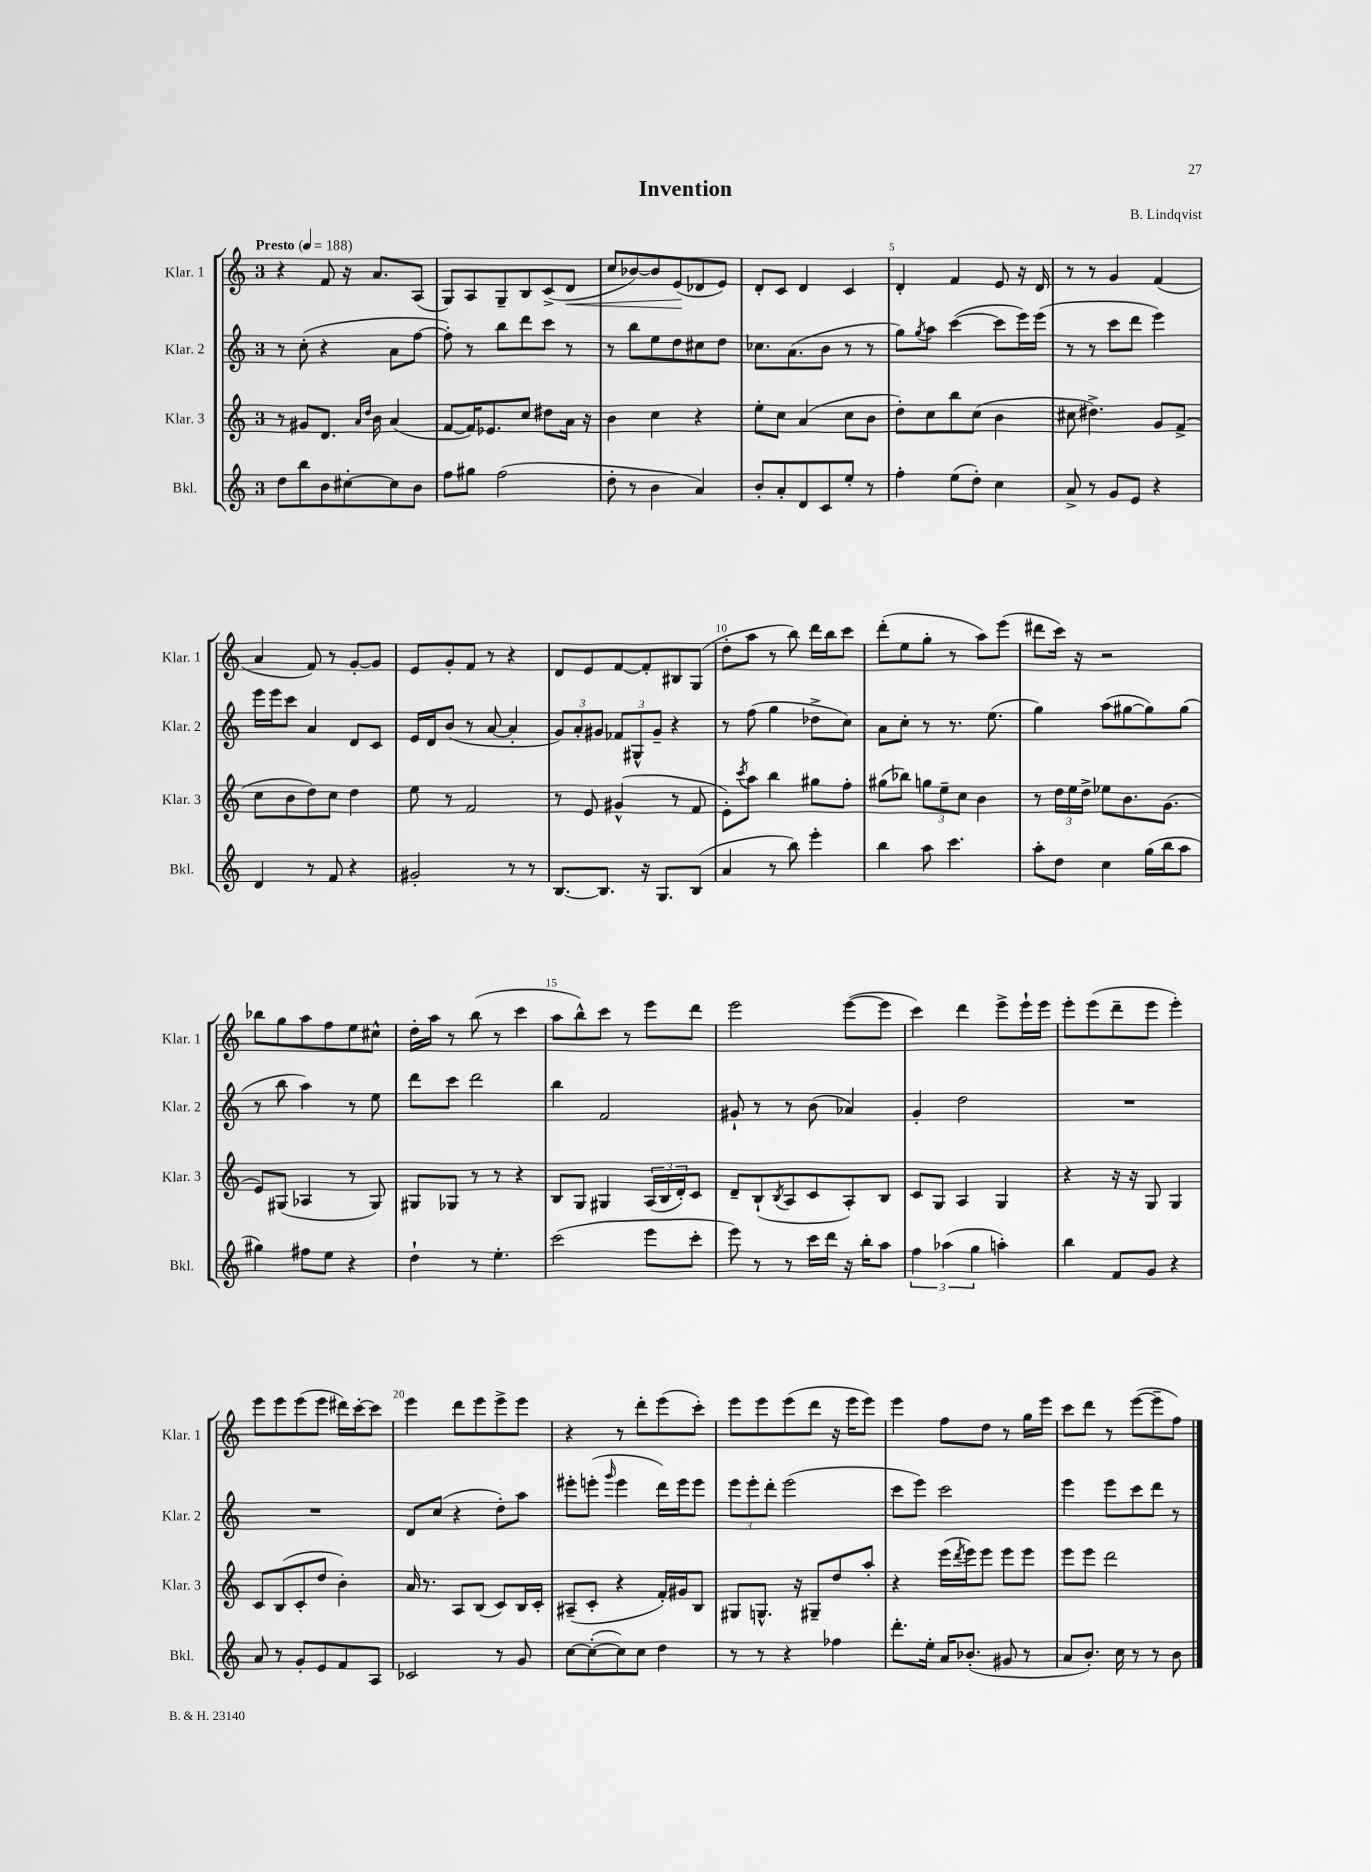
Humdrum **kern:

**kern	**kern	**kern	**kern
*staff4	*staff3	*staff2	*staff1
*clefG2	*clefG2	*clefG2	*clefG2
*k[]	*k[]	*k[]	*k[]
*M3/4	*M3/4	*M3/4	*M3/4
*MM188	*MM188	*MM188	*MM188
8dd	8r	8r	4r
8bb	8g#	(8cc'	.
8b	8.d	4r	8f
[8cc#'	.	.	16r
.	16qqa	.	.
.	16qqdd	.	.
.	16b	.	8.a
8cc#]	(4a	8a	.
8b	.	[8ff	(8A
=	=	=	=
8ff	[8f	8ff'])	8G)
8gg#	16f])	8r	8A
.	8.e-	.	.
(2ff	.	8bb	8G~
.	8cc	8ddd	8B
.	8dd#	8ccc	(8c^
.	16a	8r	8d
.	16r	.	.
=	=	=	=
8dd'	4b	8r	8cc
8r	.	8bb	[8b-)
4b	4cc	8ee	8b-]
.	.	8dd	(8e
4a)	4r	8cc#	8d-
.	.	8dd	8e)
=	=	=	=
8b'	8ee'	8.cc-	8d'
8a'	8cc	.	8c
.	.	(8.a	.
8d	(4a	.	4d
8c	.	8b	.
8ee'	8cc	8r	4c
8r	8b	8r	.
=	=	=	=
4ff'	8dd')	8gg)	4d'
.	.	8qgg	.
.	8cc	8aa	.
(8ee	8bb	([4ccc	4f
8dd')	(8cc	.	.
4cc	4b	8ccc]	8e
.	.	16eee)	16r
.	.	(16eee	16d
=	=	=	=
8a^	8cc#	8r	8r
8r	4.dd#^)	8r	8r
8g	.	8ccc	4g
8e	.	8ddd	.
4r	8g	4eee)	(4f
.	(8f^	.	.
=	=	=	=
4d	8cc	16eee	4a
.	.	16eee	.
.	8b	8ccc	.
8r	8dd)	4a	8f)
8f	8cc	.	8r
4r	4dd	8d	[8g'
.	.	8c	8g]
=	=	=	=
2g#'	8ee	16e	8e
.	.	16d	.
.	8r	(8b	8g'
.	2f	8r	8f
.	.	[8a	8r
8r	.	4a']	4r
8r	.	.	.
=	=	=	=
[8.B	8r	12g)	8d
.	.	12a'	.
.	8e	.	8e
.	.	12g#	.
8.B]	.	.	.
.	(4g#^^	12f-	[8f
.	.	12G#^^	.
16r	.	.	8f']
.	.	12g#~	.
8.G	.	.	.
.	8r	4r	8B#
(8B	8f	.	(8G
=	=	=	=
4a	8e')	8r	8dd'
.	8qccc	.	.
.	8aa	(8ff	8aa
8r	4bb	4gg	8r
8bb)	.	.	8bb)
4eee'	8gg#	8dd-^	16ddd
.	.	.	16bb
.	8ff'	8cc)	8ccc
=	=	=	=
4bb	(8gg#	8a	(8ddd'
.	8bb-)	8cc'	8ee
8aa	12gg	8r	8gg'
.	12ee~	.	.
4.ccc	.	8.r	8r
.	12cc	.	.
.	4b	.	8aa)
.	.	(8.ee	.
.	.	.	(8eee
=	=	=	=
8aa'	8r	4gg)	8ddd#
8dd	24dd	.	16ccc)
.	24ee	.	.
.	.	.	16r
.	24dd^	.	.
4cc	8ee-	(8aa	2r
.	8.b	[8gg#	.
(16gg	.	8gg#])	.
16bb	(8.g	.	.
8aa	.	(8gg#	.
=	=	=	=
4gg#)	8e)	8r	8bb-
.	(8G#	8bb	8gg
8ff#	4A-	4aa)	8aa
8ee	.	.	8ff
4r	8r	8r	8ee
.	8G#)	8ee	8cc#^^
=	=	=	=
4dd`	8G#	8ddd	16dd'
.	.	.	16aa
.	8G-	8ccc	8r
8r	8r	2ddd	(8bb
4.ee'	8r	.	8r
.	4r	.	4ccc
=	=	=	=
(2ccc	8B	4bb	8aa
.	8G	.	8bb^^)
.	4G#	2f	8ccc
.	.	.	8r
8eee	(24A	.	8eee
.	24B	.	.
.	24d')	.	.
8ccc'	8c	.	8ddd
=	=	=	=
8eee)	8d~	8g#`	2eee
8r	(8B`	8r	.
.	8qB	.	.
8r	8A	8r	.
16ccc	8c	(8b	.
16ddd	.	.	.
16r	8A')	4a-)	([8eee
16bb'	.	.	.
8aa	8B	.	8eee]
=	=	=	=
6ff	8c	4g'	4ccc)
.	8G	.	.
(6aa-	.	.	.
.	4A	2dd	4ddd
6gg	.	.	.
4aa')	4G	.	8eee^
.	.	.	16eee`
.	.	.	16eee
=	=	=	=
4bb	4r	2.r	8eee'
.	.	.	(8eee
8f	16r	.	8ddd~
.	16r	.	.
8g	8G	.	8eee
4r	4G	.	4eee')
=	=	=	=
8a	8c	2.r	8eee
8r	(8B	.	8eee
8g'	8c'	.	(8eee
8e	8dd	.	8eee
8f	4b')	.	16ddd#)
.	.	.	[16ccc'
8A	.	.	8ccc]
=	=	=	=
2c-	16a	8d	4eee
.	8.r	.	.
.	.	(8cc	.
.	8A	4r	8ddd
.	(8B	.	8eee
8r	8c)	8dd')	8eee^
8g	16B	8aa	8eee
.	16c'	.	.
=	=	=	=
[8cc	(8A#~	8eee#'	4r
(8cc'_	8c'	(8eee'	.
.	.	16qqggg	.
8cc])	4r	4eee	8r
8cc	.	.	8ddd'
4dd	16f')	16ddd)	(8eee
.	16g#	16eee	.
.	8B	8eee	8ccc')
=	=	=	=
8r	8G#	12eee	8eee
.	.	12eee'	.
8r	8.G^^	.	8eee
.	.	12ddd'	.
4r	.	(2eee	(8eee
.	16r	.	.
.	8G#~	.	8ddd
4ff-	8dd	.	16r
.	.	.	16eee
.	8aa'	.	8eee)
=	=	=	=
8.ddd'	4r	8ccc	4eee
.	.	8eee)	.
16ee'	.	.	.
16a	(16eee	2ccc	8ff
.	8qddd	.	.
(8.b-'	16eee)	.	.
.	8eee	.	8dd
8g#	8eee	.	8r
8r	8eee	.	16gg
.	.	.	16eee
=	=	=	=
8a	8eee	4eee	8ccc
8.b')	8eee	.	8ddd
.	2ddd	8eee	8r
16cc	.	.	.
8r	.	8ccc	([8eee
8r	.	8ddd	8eee~]
8b	.	8r	8ff)
==	==	==	==
*-	*-	*-	*-
